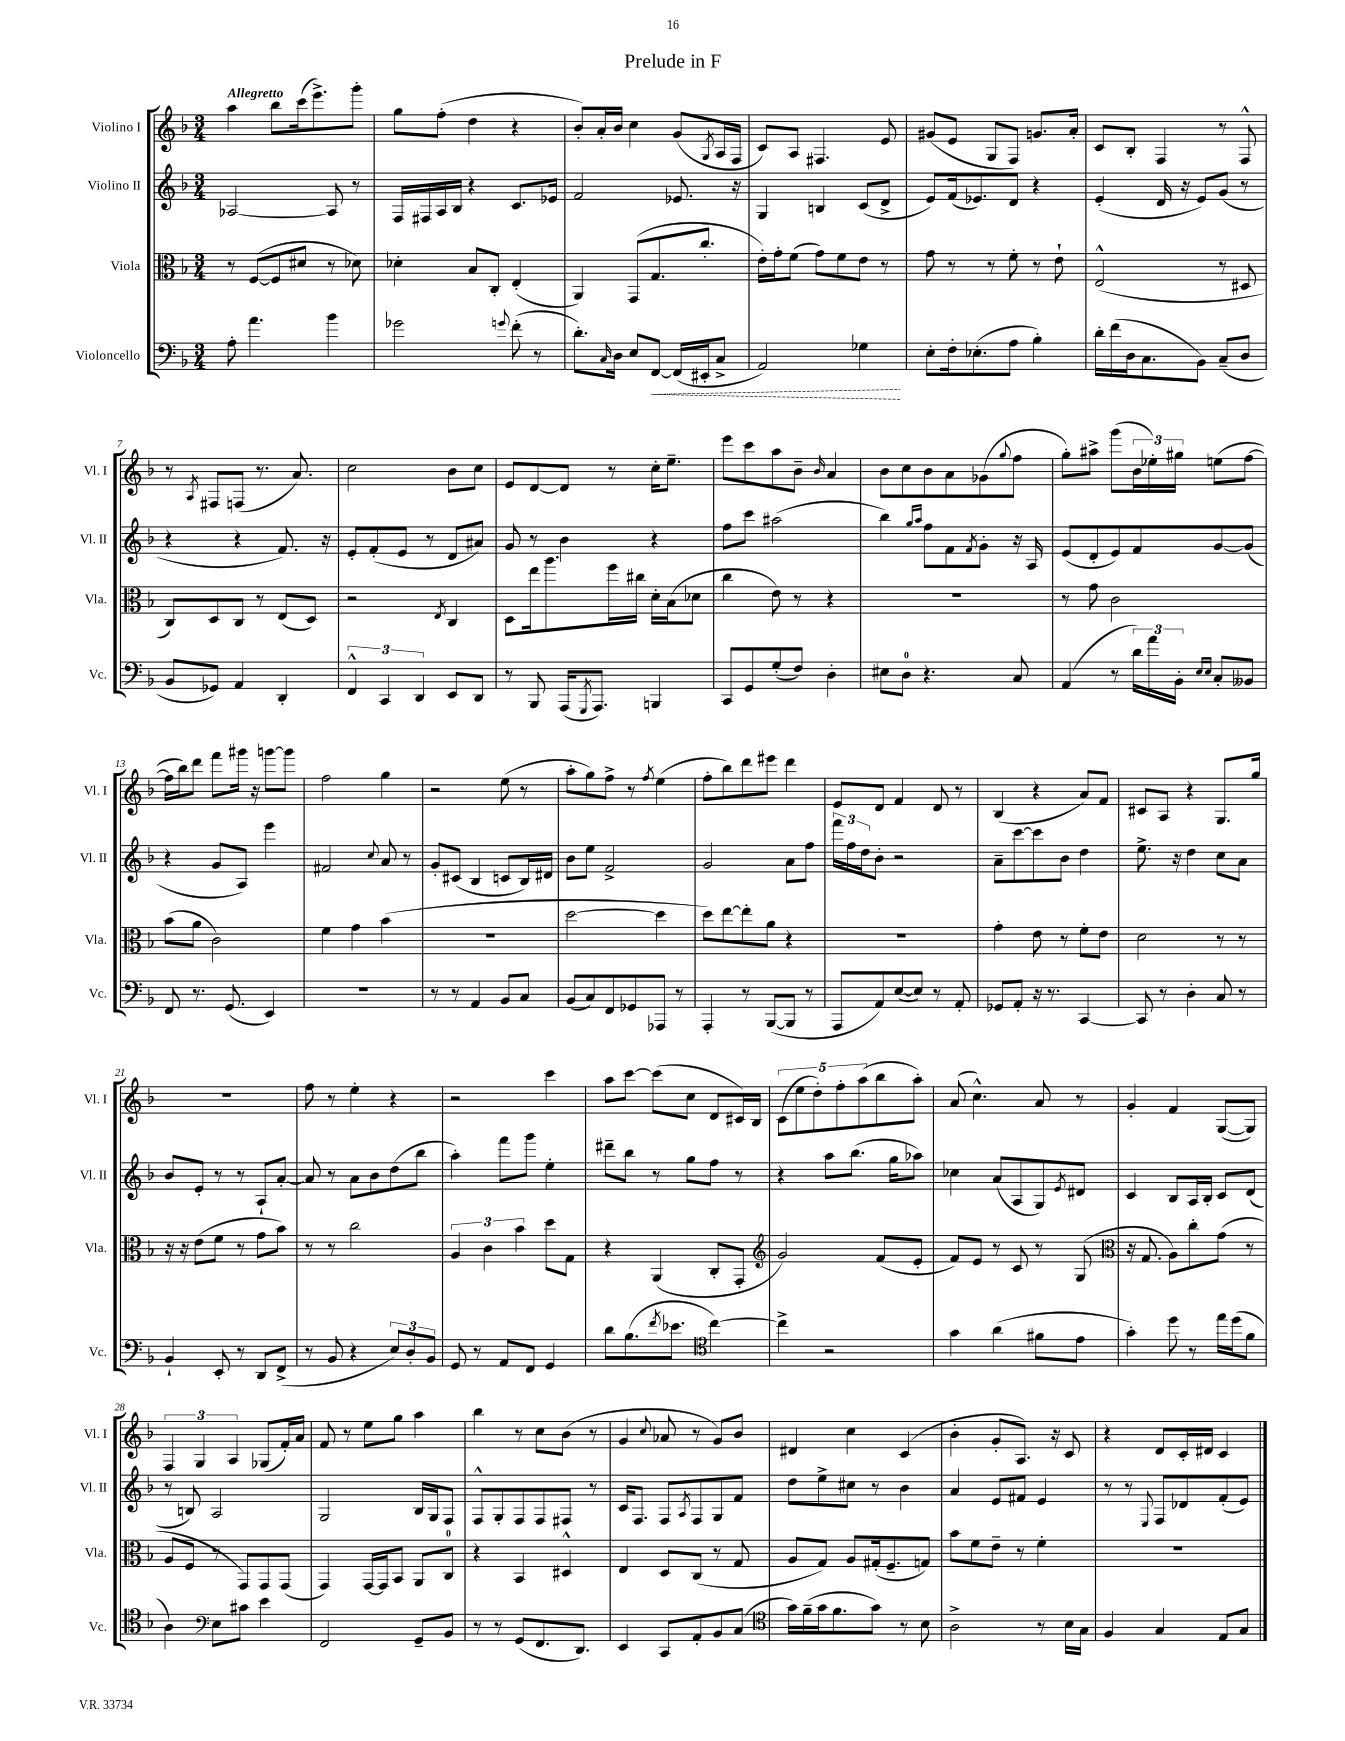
\header { title = "Prelude in F" }
<<
\new StaffGroup <<
\new Staff = "s0" \with { instrumentName = "Violino I" shortInstrumentName = "Vl. I" } {
    \clef treble \key f \major \numericTimeSignature \time 3/4 \tempo "Allegretto"
    a''4 bes''8 c'''16( e'''8.->) g'''8-. |
    g''8 f''8-.( d''4 r4 |
    bes'8-.) a'16-. bes'16 c''4 g'8( \acciaccatura { g8 } a16 f16 |
    c'8) a8 fis4. e'8 |
    gis'8( e'8 g8 f8) g'8. a'16-. |
    c'8 bes8-. f4 r8 f8-^ |
    r8 \acciaccatura { a8 } fis8 f8( r8. a'8.) |
    c''2 bes'8 c''8 |
    e'8 d'8~ d'8 r8 c''16-. e''8.-- |
    e'''8 c'''8 a''8 bes'8-- \grace { bes'16 } a'4 |
    bes'8 c''8 bes'8 a'8 ges'8( \appoggiatura { g''8 } f''8 |
    g''8-.) ais''8-> g'''8( \tuplet 3/2 { bes'16 ees''16-.) gis''16 } e''8( f''8~ |
    f''16 bes''16) d'''8 f'''8 gis'''16 r16 g'''8~ g'''8 |
    f''2 g''4 |
    r2 e''8( r8 |
    a''8-. g''8) f''8-> r8 \acciaccatura { f''8 } e''4( |
    f''8-. bes''8) d'''8 eis'''8 d'''4 |
    e'8 d'8 f'4 d'8 r8 |
    bes4( r4 a'8) f'8 |
    cis'8 a8 r4 g8. g''16 |
    R2. |
    f''8 r8 e''4-. r4 |
    r2 c'''4 |
    a''8 c'''8~ c'''8( c''8 d'8 cis'16) bes16 |
    \tuplet 5/4 { c'8( e''8 d''8-.) f''8-. a''8( } bes''8 a''8-.) |
    a'8( c''4.-^) a'8 r8 |
    g'4-. f'4 g8~( g8) |
    \tuplet 3/2 { f4 g4 a4 } ges8( f'16-.) a'16 |
    f'8 r8 e''8 g''8 a''4 |
    bes''4 r8 c''8 bes'8( r8 |
    g'4 \appoggiatura { c''8 } aes'8 r8 g'8) bes'8 |
    dis'4 c''4 c'4( |
    bes'4-. g'8-. a8.) r16 c'8 |
    r4 d'8 c'16-. dis'16 c'4 \bar "|." |
}
\new Staff = "s1" \with { instrumentName = "Violino II" shortInstrumentName = "Vl. II" } {
    \clef treble \key f \major \numericTimeSignature \time 3/4
    aes2~ aes8 r8 |
    f16 fis16 a16 bes16 r4 c'8. ees'16 |
    f'2 ees'8. r16 |
    g4 b4 c'8( d'8-> |
    e'8) f'16( ees'8.) d'8 r4 |
    e'4-.( d'16 r16 e'8) g'8( r8 |
    r4 r4 f'8.) r16 |
    e'8-. f'8-.( e'8 r8 d'8 ais'8) |
    g'8 r8 bes'4 r4 |
    f''8 c'''8 ais''2( |
    bes''4) \grace { g''16 a''16 } f''8 f'8 \acciaccatura { f'8 } g'8-. r16 a16 |
    e'8( d'8-. e'8) f'8 g'8~ g'8( |
    r4 g'8 a8) e'''4 |
    fis'2 \appoggiatura { c''8 } a'8 r8 |
    g'8-. cis'8( bes4 c'8 bes16) dis'16 |
    bes'8 e''8 f'2-> |
    g'2 a'8 f''8 |
    \tuplet 3/2 { f'''16 f''16 d''16 } bes'8-. r2 |
    a'8-- c'''8~ c'''8 bes'8 d''4 |
    e''8.-> r16 d''4 c''8 a'8 |
    bes'8 e'8-. r8 r8 a8-! a'8~-. |
    a'8 r8 a'8 bes'8 d''8( bes''8 |
    a''4-.) f'''8 g'''8 e''4-. |
    dis'''8-- bes''8 r8 g''8 f''8 r8 |
    r4 a''8 bes''8.( g''16 aes''8) |
    ces''4 a'8( a8 g8) \acciaccatura { e'8 } dis'8 |
    c'4 bes8 a16 bes16-. c'8 d'8( |
    r8 b8) a2 |
    g2 bes16 g16 f8 |
    f8-^ g8-. f8 f8 fis8 r8 |
    c'16 f8. f8 \acciaccatura { a8 } f8 g8 f'8 |
    d''8 e''8-> cis''8 r8 bes'4 |
    a'4 e'8 fis'8 e'4 |
    r8 r8 \appoggiatura { e8 } f8 des'8 f'8-.( e'8) \bar "|." |
}
\new Staff = "s2" \with { instrumentName = "Viola" shortInstrumentName = "Vla." } {
    \clef alto \key f \major \numericTimeSignature \time 3/4
    r8 f8~( f8 dis'8 r8 des'8) |
    des'4-. bes8 c8-. e4-.( |
    a,4) g,8( g8. c''8.-. |
    e'16-.) g'16-. f'8( g'8) f'8 e'8 r8 |
    g'8 r8 r8 f'8-. r8 e'8-! |
    e2-^( r8 dis8 |
    c8) d8 c8 r8 e8( d8) |
    r2 \acciaccatura { e8 } c4 |
    d8 e''16 a''8. f''16 cis''16 d'16-. bes16( des'8 |
    c''4 e'8) r8 r4 |
    R2. |
    r8 g'8 c'2 |
    bes'8( a'8 c'2) |
    f'4 g'4 bes'4( |
    R2. |
    d''2~ d''4 |
    d''8) e''8~ e''8-. a'8 r4 |
    r2. |
    g'4-. e'8 r8 f'8-. e'8 |
    d'2 r8 r8 |
    r16 r16 e'8( f'8 r8 g'8 bes'8) |
    r8 r8 c''2 |
    \tuplet 3/2 { a4 c'4 bes'4 } d''8 g8 |
    r4 a,4( c8-. g,8-. |
    \clef treble g'2) f'8( e'8-. |
    f'8) e'8 r8 c'8 r8 g8( |
    \clef alto r16 g8. a8) c''8-. g'8( r8 |
    a8 f8 r8 g,8) g,8 g,8( |
    g,4) g,16~ g,16 bes,8 a,8 c8-0 |
    r4 bes,4 dis4-^ |
    e4 d8 c8( r8 g8 |
    a8 g8) a8 gis16-.( f8.-- g8) |
    bes'8 f'8 e'8-- r8 f'4-. |
    R2. \bar "|." |
}
\new Staff = "s3" \with { instrumentName = "Violoncello" shortInstrumentName = "Vc." } {
    \clef bass \key f \major \numericTimeSignature \time 3/4
    a8-. a'4. bes'4 |
    ges'2 \appoggiatura { g'8 } f'8-.( r8 |
    d'8.-.) \grace { c16 } d16 e8 \once \override Hairpin.style = #'dashed-line f,8~\< f,16( eis,16-. c8-> |
    a,2) ges4\! |
    e8-. f16-. ees8.-.( a8 bes4-.) |
    d'16-. f'16( d16 c8. bes,8) c8--( d8 |
    bes,8 ges,8) a,4 d,4-. |
    \tuplet 3/2 { f,4-^ c,4 d,4 } e,8 d,8 |
    r8 bes,,8 a,,16( \acciaccatura { g,,8 } a,,8.) b,,4 |
    c,8 g,8 g8-.( f8) d4-. |
    eis8 d8-0 r4. c8 |
    a,4( r8 \tuplet 3/2 { d'16) a'16 bes,16-. } \grace { e16 e16 } c8-. beses,8 |
    f,8 r8. g,8.( e,4) |
    R2. |
    r8 r8 a,4 bes,8 c8 |
    bes,8( c8) f,8 ges,8 aes,,8 r8 |
    a,,4-. r8 bes,,8~( bes,,8 r8 |
    a,,8 a,8) e8~( e8) r8 a,8-. |
    ges,8 a,8-. r16 r8. c,4~ |
    c,8 r8 d4-. c8 r8 |
    bes,4-! e,8-. r8 d,8 f,8->( |
    r8 bes,8 r4 \tuplet 3/2 { e8) d8-. bes,8 } |
    g,8 r8 a,8 f,8 g,4 |
    d'8 bes8.( \acciaccatura { f'8 } ees'8. \clef tenor c''4~) |
    c''4-> r2 |
    g'4 a'4( fis'8 e'8 |
    g'4-.) d''8 r8 e''16 d''16( f'8 |
    a4) \clef bass e8 cis'8 e'4 |
    f,2 g,8-- bes,8 |
    r8 r8 g,8( f,8. d,8.) |
    e,4 c,8 a,8-. bes,8 c8( |
    \clef tenor g'16) f'16--( g'16 f'8. g'8) r8 bes8 |
    a2-> r8 bes16 g16 |
    f4 g4 e8 g8 \bar "|." |
}
>>
>>
